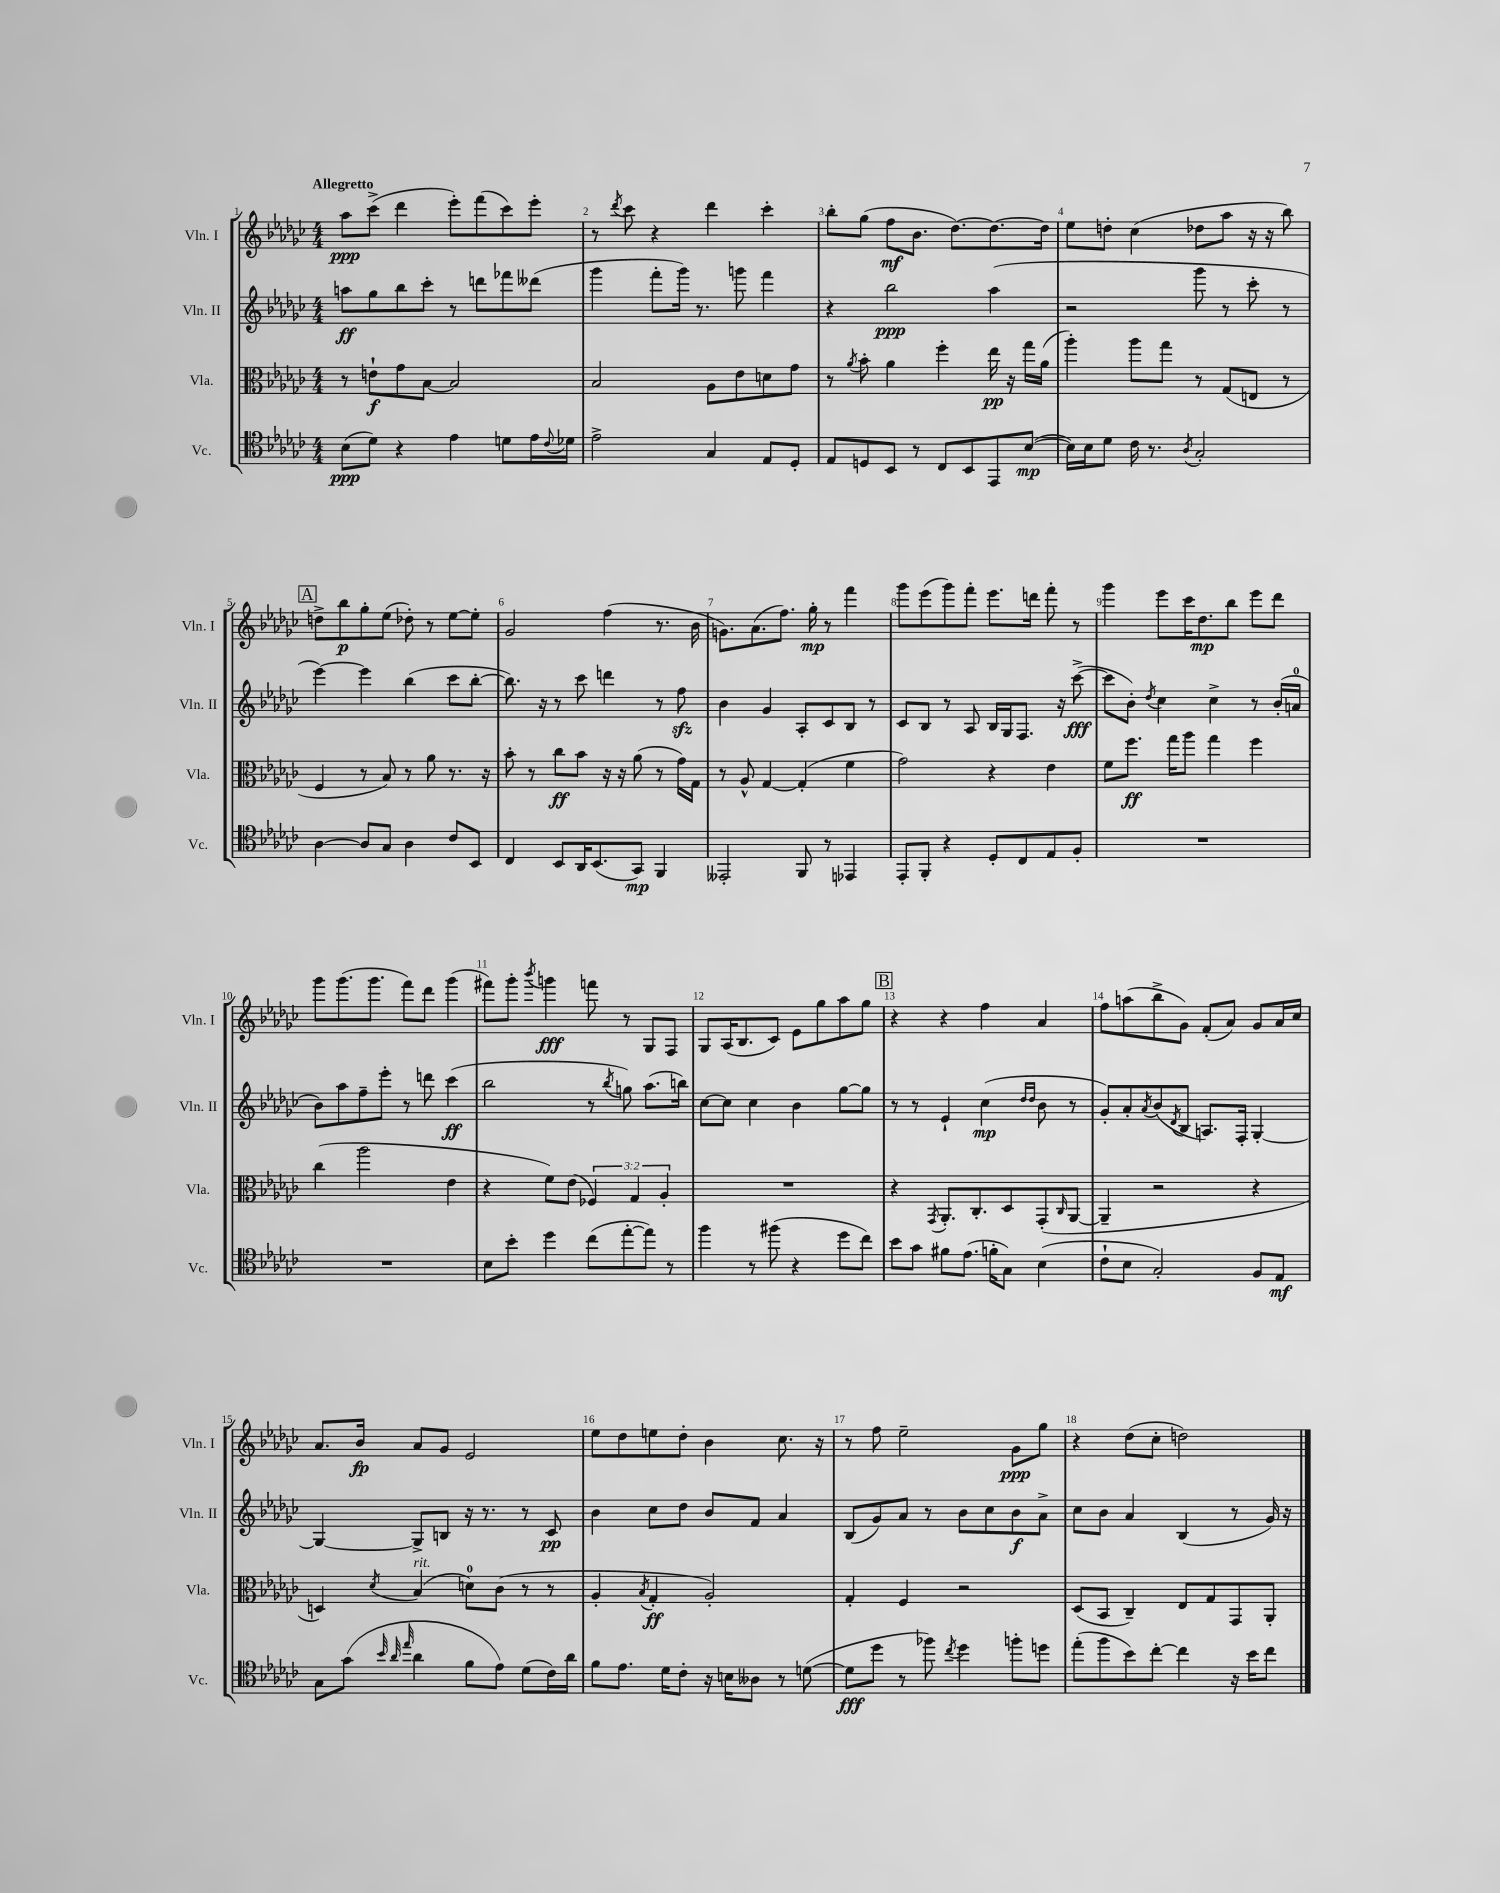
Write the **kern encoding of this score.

**kern	**dynam	**kern	**dynam	**kern	**dynam	**kern	**dynam
*part4	*part4	*part3	*part3	*part2	*part2	*part1	*part1
*staff4	*staff4	*staff3	*staff3	*staff2	*staff2	*staff1	*staff1
*I"Vc.	*	*I"Vla.	*	*I"Vln. II	*	*I"Vln. I	*
*I'Vc.	*	*I'Vla.	*	*I'Vln. II	*	*I'Vln. I	*
*clefC4	*	*clefC3	*	*clefG2	*	*clefG2	*
*k[b-e-a-d-g-c-]	*	*k[b-e-a-d-g-c-]	*	*k[b-e-a-d-g-c-]	*	*k[b-e-a-d-g-c-]	*
*M4/4	*	*M4/4	*	*M4/4	*	*M4/4	*
=1	=1	=1	=1	=1	=1	=1	=1
!	!	!	!	!	!	!LO:TX:a:B:t=Allegretto	!
(8B-\L	ppp	8r	.	8aan\L	ff	8aa-\L	ppp
8d-\J)	.	8en`\L	f	8gg-\	.	(8ccc-^\J	.
4r	.	8g-\	.	8bb-\	.	4ddd-\	.
.	.	[8B-\J	.	8ccc-'\J	.	.	.
4e-\	.	2B-/]	.	8r	.	8eee-'\L)	.
.	.	.	.	8dddn\L	.	(8fff\	.
8dn\L	.	.	.	8fff-X\	.	8ccc-\)	.
16e-\L	.	.	.	(8ddd--X\J	.	8eee-'\J	.
8qqc-/	.	.	.	.	.	.	.
16d-X\JJ	.	.	.	.	.	.	.
=2	=2	=2	=2	=2	=2	=2	=2
2e-^\	.	2B-/	.	4ggg-\	.	8r	.
.	.	.	.	.	.	8qddd-/	.
.	.	.	.	.	.	8ccc-\	.
.	.	.	.	8fff'\L	.	4r	.
.	.	.	.	16ggg-\Jk)	.	.	.
.	.	.	.	8.r	.	.	.
4G-/	.	8A-\L	.	.	.	4ddd-\	.
.	.	8e-\	.	8gggn\	.	.	.
8E-/L	.	8dn\	.	4fff\	.	4ccc-'\	.
8D-'/J	.	8g-\J	.	.	.	.	.
=3	=3	=3	=3	=3	=3	=3	=3
8E-/L	.	8r	.	4r	.	8bb-'\L	.
.	.	8qa-/	.	.	.	.	.
8Dn/	.	8b-'\	.	.	.	(8gg-\J	.
8BB-/J	.	4a-\	.	2bb-\	ppp	8ff\L	mf
8r	.	.	.	.	.	8.b-\J	.
8C-/L	.	4ff'\	.	.	.	.	.
.	.	.	.	.	.	[8.dd-\L)	.
8BB-/	.	.	.	.	.	.	.
8EE-/	.	16ee-\	pp	(4aa-\	.	8.dd-\_	.
.	.	16r	.	.	.	.	.
([8B-/J	mp	16gg-\LL	.	.	.	.	.
.	.	(16a-\JJ	.	.	.	16dd-\Jk]	.
=4	=4	=4	=4	=4	=4	=4	=4
16B-\LL])	.	4aa-'\)	.	2r	.	8ee-\L	.
16B-\J	.	.	.	.	.	.	.
8d-\J	.	.	.	.	.	8ddn'\J	.
16c-\	.	8aa-\L	.	.	.	(4cc-\	.
8.r	.	.	.	.	.	.	.
.	.	8gg-\J	.	.	.	.	.
8qA-/	.	.	.	.	.	.	.
2G-'/	.	8r	.	8ggg-\	.	8dd-X\L	.
.	.	(8G-/L	.	8r	.	8aa-\J	.
.	.	8En/J	.	8ccc-'\	.	16r	.
.	.	.	.	.	.	16r	.
.	.	8r	.	8r	.	8bb-\)	.
!!LO:LB:g=z
!!LO:REH:place=s1:t=A
=5	=5	=5	=5	=5	=5	=5	=5
[4A-\	.	4F/	.	[4eee-\)	.	8ddn^\L	.
.	.	.	.	.	.	8bb-\	p
8A-/L]	.	8r	.	4eee-\]	.	8gg-'\	.
8G-/J	.	8B-/)	.	.	.	(8ee-\J	.
4A-\	.	8r	.	(4bb-\	.	8dd-X'\)	.
.	.	8a-\	.	.	.	8r	.
8c-/L	.	8.r	.	8ccc-\L	.	[8ee-\L	.
8BB-/J	.	.	.	[8bb-'\J	.	8ee-'\J]	.
.	.	16r	.	.	.	.	.
=6	=6	=6	=6	=6	=6	=6	=6
4C-/	.	8b-'\	.	8.bb-\])	.	2g-/	.
.	.	8r	.	.	.	.	.
.	.	.	.	16r	.	.	.
8BB-/L	.	8cc-\L	ff	8r	.	.	.
16AA-/K	.	8b-\J	.	8ccc-\	.	.	.
(8.BB-/	.	.	.	.	.	.	.
.	.	16r	.	4dddn\	.	(4ff\	.
.	.	16r	.	.	.	.	.
8GG-/J)	mp	(8a-\	.	.	.	.	.
4FF/	.	8r	.	8r	.	8.r	.
.	.	16g-\LL)	.	8ffzz\	.	.	.
.	.	16G-\JJ	.	.	.	16b-\	.
=7	=7	=7	=7	=7	=7	=7	=7
2EE--X'/	.	8r	.	4b-\	.	8.gn\L)	.
.	.	8A-^^/	.	.	.	.	.
.	.	.	.	.	.	(8.a-\	.
.	.	[4G-/	.	4g-/	.	.	.
.	.	.	.	.	.	8.ff\J)	.
8FF/	.	(4G-'/]	.	8A-'/L	.	.	.
.	.	.	.	.	.	16gg-'\	mp
8r	.	.	.	8c-/	.	8r	.
4EE-X/	.	4f\	.	8B-/J	.	4fff\	.
.	.	.	.	8r	.	.	.
=8	=8	=8	=8	=8	=8	=8	=8
8EE-'/L	.	2g-\)	.	8c-/L	.	8ggg-\L	.
8FF'/J	.	.	.	8B-/J	.	(8eee-\	.
4r	.	.	.	8r	.	8ggg-\)	.
.	.	.	.	8A-/	.	8fff'\J	.
8D-'/L	.	4r	.	16B-/LL	.	8.eee-\L	.
.	.	.	.	16G-/J	.	.	.
8C-/	.	.	.	8.F/J	.	.	.
.	.	.	.	.	.	16dddn\Jk	.
8E-/	.	4e-\	.	.	.	8fff'\	.
.	.	.	.	16r	.	.	.
8F'/J	.	.	.	([8ccc-^\	fff	8r	.
=9	=9	=9	=9	=9	=9	=9	=9
1r	.	8f\L	.	8ccc-\L]	.	4ggg-\	.
.	.	8.ff\J	ff	8b-'\J)	.	.	.
.	.	.	.	8qdd-/	.	.	.
.	.	.	.	4cc-\	.	8eee-\L	.
.	.	16gg-\KL	.	.	.	.	.
.	.	8aa-\J	.	.	.	16ccc-\K	.
.	.	.	.	.	.	8.dd-\	mp
.	.	4gg-\	.	4cc-^\	.	.	.
.	.	.	.	.	.	8bb-\J	.
.	.	4ff\	.	8r	.	8eee-\L	.
.	.	.	.	(16b-'/LL	.	8ddd-\J	.
.	.	.	.	16an/JJ	.	.	.
!!LO:LB:g=z
=10	=10	=10	=10	=10	=10	=10	=10
1r	.	(4cc-\	.	8b-\L)	.	8ggg-\L	.
.	.	.	.	8aa-\	.	(8.ggg-\	.
.	.	2aa-\	.	8ff~\	.	.	.
.	.	.	.	.	.	8.ggg-\J	.
.	.	.	.	8eee-'\J	.	.	.
.	.	.	.	8r	.	8fff\L)	.
.	.	.	.	8dddn\	.	8ddd-\J	.
.	.	4e-\	.	(4ccc-\	ff	(4ggg-\	.
=11	=11	=11	=11	=11	=11	=11	=11
8B-\L	.	4r	.	2bb-\	.	8fff#X\L)	.
8b-'\J	.	.	.	.	.	8ggg-'\J	.
.	.	.	.	.	.	8qbbb-/	.
4dd-\	.	8f\L)	.	.	.	4gggn\	fff
.	.	(8e-\J	.	.	.	.	.
(8cc-\L	.	6F-X/)	.	8r	.	8fffn\	.
.	.	.	.	8qbb-/	.	.	.
[8ee-'\	.	.	.	8ggn\)	.	8r	.
.	.	6G-/	.	.	.	.	.
8ee-\J])	.	.	.	(8.aa-\L	.	8G-/L	.
.	.	6A-'/	.	.	.	.	.
8r	.	.	.	.	.	8F/J	.
.	.	.	.	16bbn\Jk)	.	.	.
=12	=12	=12	=12	=12	=12	=12	=12
4ff\	.	1r	.	[8cc-\L	.	8G-/L	.
.	.	.	.	8cc-\J]	.	(16A-/K	.
.	.	.	.	.	.	8.B-/	.
8r	.	.	.	4cc-\	.	.	.
(8ff#X\	.	.	.	.	.	8c-/J)	.
4r	.	.	.	4b-\	.	8e-\L	.
.	.	.	.	.	.	8gg-\	.
8dd-\L	.	.	.	[8gg-\L	.	8aa-\	.
8cc-\J)	.	.	.	8gg-\J]	.	8gg-\J	.
!!LO:REH:place=s1:t=B
=13	=13	=13	=13	=13	=13	=13	=13
8b-\L	.	4r	.	8r	.	4r	.
8g-\J	.	.	.	8r	.	.	.
.	.	8qGG-/	.	.	.	.	.
8f#X\L	.	8.AA-'/L	.	4e-`/	.	4r	.
(8.e-\J	.	.	.	.	.	.	.
.	.	8.C-'/	.	.	.	.	.
.	.	.	.	(4cc-\	mp	4ff\	.
16fn'\KL	.	.	.	.	.	.	.
8G-\J)	.	8D-/	.	.	.	.	.
.	.	.	.	16qqdd-/LL	.	.	.
.	.	.	.	16qqdd-/JJ	.	.	.
(4B-\	.	(8GG-'/	.	8b-\	.	4a-/	.
.	.	16qqC-/	.	.	.	.	.
.	.	[8AA-/J	.	8r	.	.	.
=14	=14	=14	=14	=14	=14	=14	=14
8c-`\L	.	4AA-~/]	.	8g-'/L)	.	8ff\L	.
8B-\J	.	.	.	8a-'/	.	(8aan\	.
.	.	.	.	8qa-/	.	.	.
2G-'/)	.	2r	.	(8b-/	.	8bb-^\	.
.	.	.	.	8qd-/	.	.	.
.	.	.	.	8B-/J	.	8g-\J)	.
.	.	.	.	8.An/L)	.	(8f'/L	.
.	.	.	.	.	.	8a-/J)	.
.	.	.	.	16F'/Jk	.	.	.
8F/L	.	4r	.	[4G-'/	.	8g-/L	.
8E-/J	mf	.	.	.	.	16a-/L	.
.	.	.	.	.	.	16cc-/JJ	.
!!LO:LB:g=z
=15	=15	=15	=15	=15	=15	=15	=15
8G-\L	.	4Dn/)	.	4G-/_	.	8.a-/L	.
(8g-\J	.	.	.	.	.	.	.
.	.	.	.	.	.	16b-/Jk	fp
32qqb-/	.	.	.	.	.	.	.
32qqa-/	.	.	.	.	.	.	.
32qqee-/	.	8qd-/	.	.	.	.	.
!	!	!LO:TX:a:i:t=rit.	!	!	!	!	!
4a-\	.	(4B-/	.	8G-^/L]	.	8a-/L	.
.	.	.	.	8Bn/J	.	8g-/J	.
8f\L	.	8dn\L)	.	16r	.	2e-/	.
.	.	.	.	8.r	.	.	.
8e-\J)	.	(8c-\J	.	.	.	.	.
(8d-\L	.	8r	.	8r	.	.	.
16c-\L)	.	8r	.	8c-/	pp	.	.
16a-\JJ	.	.	.	.	.	.	.
=16	=16	=16	=16	=16	=16	=16	=16
8f\L	.	4A-'/	.	4b-\	.	8ee-\L	.
8.e-\J	.	.	.	.	.	8dd-\	.
.	.	8qB-/	.	.	.	.	.
.	.	4G-'/	ff	8cc-\L	.	8een\	.
16d-\KL	.	.	.	.	.	.	.
8c-'\J	.	.	.	8dd-\J	.	8dd-'\J	.
16r	.	2A-'/)	.	8b-/L	.	4b-\	.
16Bn\KL	.	.	.	.	.	.	.
8A--X\J	.	.	.	8f/J	.	.	.
8r	.	.	.	4a-/	.	8.cc-\	.
([8dn\	.	.	.	.	.	.	.
.	.	.	.	.	.	16r	.
=17	=17	=17	=17	=17	=17	=17	=17
8d\L]	fff	4G-'/	.	(8B-/L	.	8r	.
8dd-\J	.	.	.	8g-/)	.	8ff\	.
8r	.	4F/	.	8a-/J	.	2ee-~\	.
8ff-X\)	.	.	.	8r	.	.	.
8qcc-/	.	.	.	.	.	.	.
4dd-\	.	2r	.	8b-\L	.	.	.
.	.	.	.	8cc-\	.	.	.
8ffn'\L	.	.	.	8b-\	f	8g-\L	ppp
8ddn\J	.	.	.	8a-^\J	.	8gg-\J	.
=18	=18	=18	=18	=18	=18	=18	=18
(8ee-'\L	.	(8D-/L	.	8cc-\L	.	4r	.
8ff\	.	8BB-/J	.	8b-\J	.	.	.
8b-\)	.	4C-~/)	.	4a-/	.	(8dd-\L	.
[8cc-'\J	.	.	.	.	.	8cc-'\J	.
4cc-\]	.	8E-/L	.	(4B-/	.	2ddn\)	.
.	.	8G-/	.	.	.	.	.
16r	.	8GG-/	.	8r	.	.	.
16b-\KL	.	.	.	.	.	.	.
8cc-\J	.	8AA-'/J	.	16g-/)	.	.	.
.	.	.	.	16r	.	.	.
==	==	==	==	==	==	==	==
*-	*-	*-	*-	*-	*-	*-	*-
